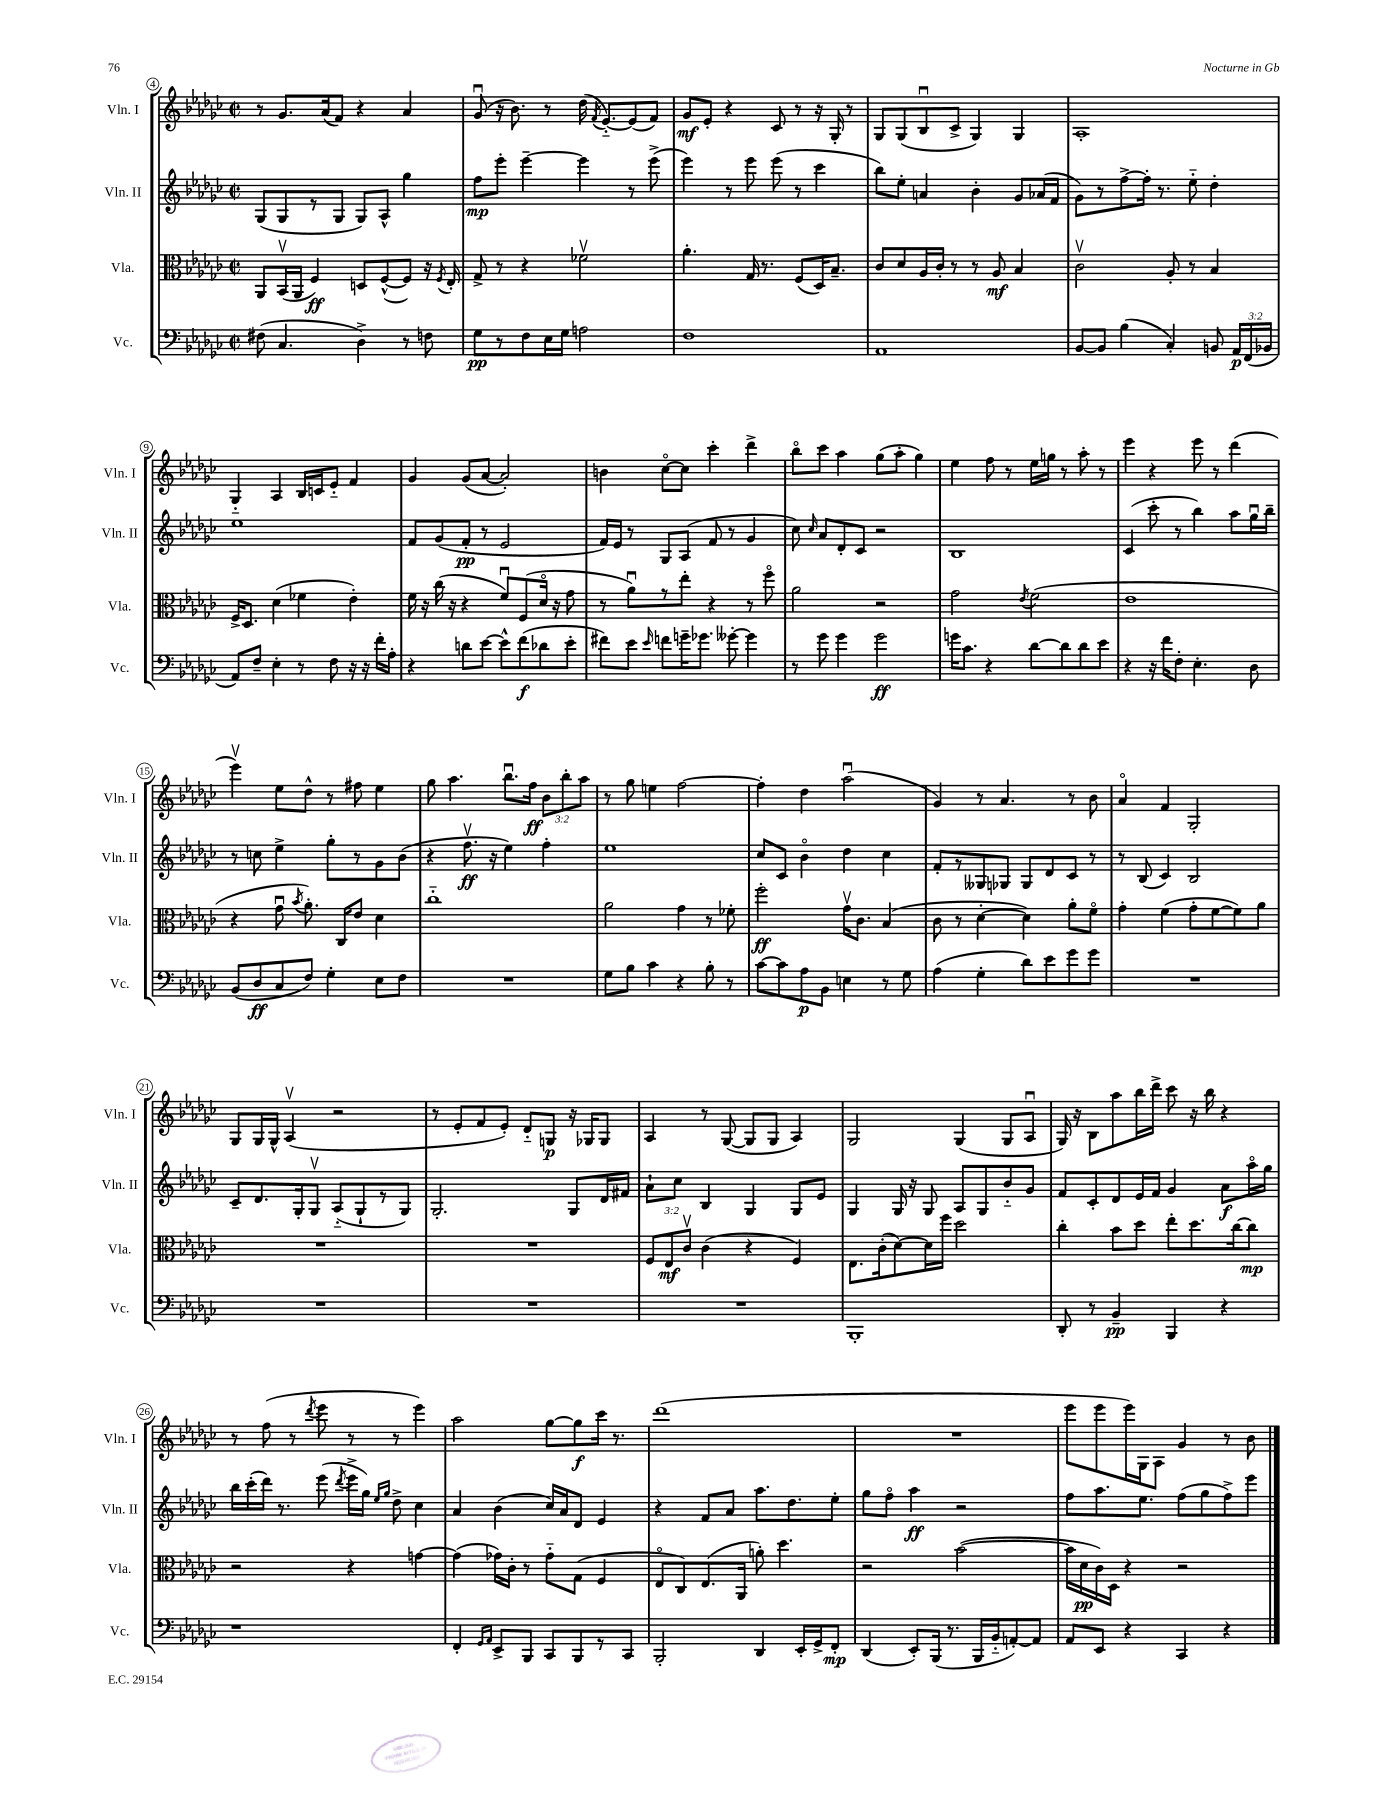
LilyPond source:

<<
\new StaffGroup <<
\new Staff = "s0" \with { instrumentName = "Vln. I" shortInstrumentName = "Vln. I" } {
    \clef treble \key ges \major \defaultTimeSignature \time 2/2 \override Staff.TupletNumber.text = #tuplet-number::calc-fraction-text
    \autoBeamOff r8 ges'8.[ aes'16( f'8]) r4 aes'4 |
    ges'8\downbow( r16 bes'8.) r8 des''16( \acciaccatura { f'8 } ees'8.[~-_) ees'8( f'8]) |
    ges'8[\mf ees'8]-. r4 ces'8 r8 r16 ges16-. r8 |
    ges8[ ges8( bes8\downbow ces'8]-> ges4) ges4 |
    aes1-. |
    ges4-_ aes4 bes16[ c'16 ees'8]-_ f'4 |
    ges'4 ges'8[( aes'8]~ aes'2-.) |
    b'4 ces''8[~\flageolet ces''8] ces'''4-. des'''4-> |
    bes''8[\flageolet ces'''8] aes''4 ges''8[( aes''8]-. ges''4) |
    ees''4 f''8 r8 ees''16[ g''16] r8 aes''8-. r8 |
    ees'''4 r4 ees'''8 r8 des'''4( |
    ees'''4\upbow) ees''8[ des''8]-^ r8 fis''8 ees''4 |
    ges''8 aes''4. bes''8.[\downbow f''16]\ff \tuplet 3/2 { bes'8[ bes''8-. aes''8] } |
    r8 ges''8 e''4 f''2~ |
    f''4-. des''4 aes''2\downbow( |
    ges'4) r8 aes'4. r8 bes'8 |
    aes'4\flageolet f'4 ges2-. |
    ges8[ ges16 ges16]-^ aes4\upbow( r2 |
    r8 ees'8[-. f'8 ees'8]-.) des'8[-_ g8]\p r16 ges16[ ges8] |
    aes4 r8 ges8~( ges8[ ges8] aes4) |
    ges2 ges4( ges8[ aes8]\downbow |
    ges16) r16 bes8[ aes''8 bes''16 des'''16]-> ces'''8 r16 bes''16 r4 |
    r8 f''8( r8 \acciaccatura { des'''8 } ees'''8 r8 r8 ees'''4) |
    aes''2 ges''8[~ ges''8\f ces'''16] r8. |
    des'''1( |
    R1 |
    ees'''8[ ees'''8 ees'''16) ges16 aes8] ges'4 r8 bes'8 \bar "|." |
}
\new Staff = "s1" \with { instrumentName = "Vln. II" shortInstrumentName = "Vln. II" } {
    \clef treble \key ges \major \defaultTimeSignature \time 2/2
    \autoBeamOff ges8[( ges8 r8 ges8] ges8[) aes8]-^ ges''4 |
    f''8[\mp ees'''8]-. ees'''4~-- ees'''4 r8 ees'''8->( |
    ees'''4) r8 ees'''8 ees'''8( r8 ces'''4 |
    bes''8[) ees''8]-. a'4 bes'4-. ges'8[ aes'16( f'16] |
    ges'8[) r8 f''8~-> f''16]-. r8. ees''8-_ des''4-. |
    ees''1 |
    f'8[ ges'8( f'8]-.\pp r8 ees'2 |
    f'16[) ees'16] r8 ges8[ aes8]( f'8 r8 ges'4 |
    ces''8) \grace { ces''16 } aes'8[ des'8-. ces'8] r2 |
    bes1 |
    ces'4( ces'''8-. r8 bes''4) aes''8[ ges''16\downbow bes''16]-- |
    r8 c''8 ees''4-> ges''8[-. r8 ges'8 bes'8]( |
    r4 f''8.\upbow\ff r16 ees''4) f''4-. |
    ees''1 |
    ces''8[ ces'8] bes'4\flageolet des''4 ces''4 |
    f'8[-. r8 geses8 ges8] ges8[ des'8 ces'8] r8 |
    r8 bes8( ces'4) bes2 |
    ces'8[-- des'8. ges16-. ges8]\upbow aes8[-_( ges8-! r8 ges8]) |
    ges2.-. ges8[ des'16 fis'16] |
    aes'8[-! ces''8] bes4 ges4 ges8[ ees'8] |
    ges4 ges16 r16 ges8 aes8[ ges8 bes'8-_ ges'8] |
    f'8[ ces'8-. des'8 ees'16 f'16] ges'4 aes'8[\f aes''16\flageolet ges''16] |
    bes''16[ ces'''16-.( des'''16]) r8. ees'''8( \acciaccatura { des'''8 } ees'''16[-> ges''16]) \grace { ees''16[ ges''16] } des''8-> ces''4 |
    aes'4 bes'4( ces''16[) aes'16 des'8] ees'4 |
    r4 f'8[ aes'8] aes''8.[ des''8. ees''8]-. |
    ges''8[ f''8]\flageolet aes''4\ff r2 |
    f''8[ aes''8. ees''8.] f''8[( ges''8 f''8->) ees'''8] \bar "|." |
}
\new Staff = "s2" \with { instrumentName = "Vla." shortInstrumentName = "Vla." } {
    \clef alto \key ges \major \defaultTimeSignature \time 2/2 \override Staff.TupletNumber.text = #tuplet-number::calc-fraction-text
    \autoBeamOff aes,8[ bes,16\upbow( aes,16] f4\ff) d8[ f8~-^( f8]) r16 \acciaccatura { f8 } ees16-. |
    ges8-> r8 r4 fes'2\upbow |
    aes'4.-. ges16 r8. f8[( des16) bes8.]-- |
    ces'8[ des'8 aes16 ces'16]-. r8 r8 aes8\mf bes4 |
    ces'2\upbow aes8-. r8 bes4 |
    f16[-> des8.] des'4( fes'4 ees'4-.) |
    f'16 r16 ces''16( r16 r4 f'8[\downbow) f8( des'16]\flageolet r16 ges'8 |
    r8 aes'8[\downbow) r8 ees''8]-. r4 r8 f''8\flageolet |
    aes'2 r2 |
    ges'2 \acciaccatura { ees'8 } f'2( |
    ees'1 |
    r4 ges'8\downbow \acciaccatura { bes'8 } aes'8.-.) ces16[ ees'8] des'4 |
    ces''1-_ |
    aes'2 ges'4 r8 fes'8-. |
    f''2-.\ff ges'16[\upbow ces'8.] bes4( |
    ces'8 r8 des'4~-. des'4) aes'8[-. f'8]\flageolet |
    ges'4-. f'4( ges'8[-. f'8~ f'8) aes'8] |
    R1 |
    R1 |
    \tuplet 3/2 { f8[ ees8\mf ces'8]\upbow } ces'4( r4 f4) |
    ees8.[ ces'16-.( des'8~) des'16 f''16] des''2 |
    ces''4-. bes'8[ des''8] ees''8[-. des''8. ces''16~ ces''8]\mp |
    r2 r4 g'4~ |
    g'4( ges'16[) ces'16]-. r8 ges'8[-_ ges8]( f4 |
    ees8[\flageolet ces8) ees8.( aes,16] a'8-.) des''4. |
    r2 bes'2~( |
    bes'16[ des'16\pp ces'16) des16] r4 r2 \bar "|." |
}
\new Staff = "s3" \with { instrumentName = "Vc." shortInstrumentName = "Vc." } {
    \clef bass \key ges \major \defaultTimeSignature \time 2/2 \override Staff.TupletNumber.text = #tuplet-number::calc-fraction-text
    \autoBeamOff fis8( ces4. des4->) r8 f8 |
    ges8[\pp r8 f8 ees16 ges16] a2 |
    f1 |
    aes,1 |
    bes,8[~ bes,8] bes4( ces4-.) b,8 \tuplet 3/2 { aes,16[\p f,16( bes,16] } |
    aes,8[) f8]-- ees4-. r8 f8 r16 r16 f'16[-. aes16]-. |
    r4 d'8[ ees'8]~ ees'8[-^ f'8\f( des'8 ees'8]-. |
    fis'8[) ees'8] \grace { ees'16 } f'8[ g'16-- ges'8.] geses'8~-. geses'4 |
    r8 ges'8 ges'4 ges'2\ff |
    g'16[ ces'8.] r4 des'8[~ des'8 des'8 ees'8] |
    r4 r16 f'16[ f8]-. ees4.-. des8 |
    bes,8[( des8\ff ces8 f8]) ges4-. ees8[ f8] |
    R1 |
    ges8[ bes8] ces'4 r4 bes8-. r8 |
    ces'8[~ ces'8 aes8\p bes,8] e4 r8 ges8 |
    aes4( ges4-. des'8[) ees'8 ges'8 ges'8] |
    R1 |
    R1 |
    R1 |
    R1 |
    bes,,1-. |
    des,8-. r8 bes,4--\pp bes,,4 r4 |
    r1 |
    f,4-. \grace { ges,16[ aes,16] } ees,8[-> bes,,8] ces,8[ bes,,8 r8 ces,8] |
    bes,,2-. des,4 ees,16[-. ges,16-> f,8]-.\mp |
    des,4( ees,8[-.) bes,,16]( r8. bes,,16[ bes,16-_ a,8~-.) a,8] |
    aes,8[ ees,8] r4 ces,4 r4 \bar "|." |
}
>>
>>
\layout { \context { \Score currentBarNumber = #4 \override BarNumber.stencil = #(make-stencil-circler 0.1 0.3 ly:text-interface::print) } }
